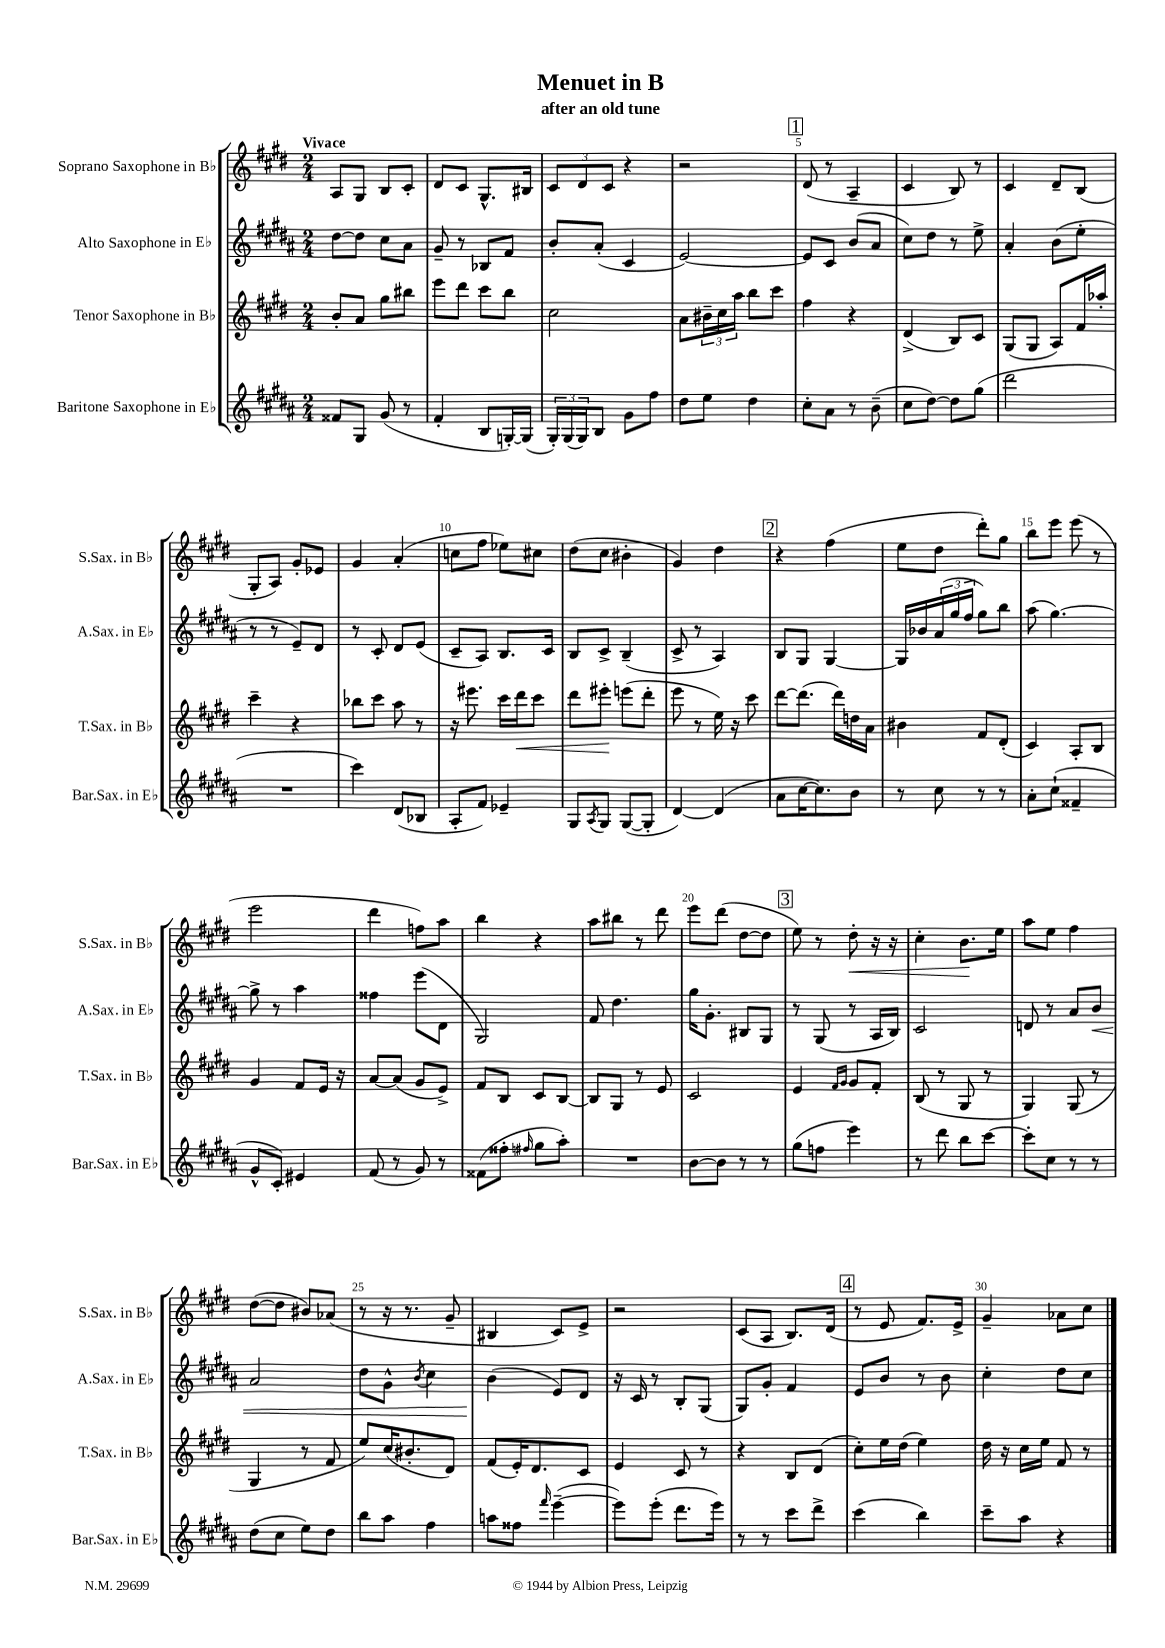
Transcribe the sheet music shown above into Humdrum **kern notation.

**kern	**kern	**kern	**kern
*staff4	*staff3	*staff2	*staff1
*clefG2	*clefG2	*clefG2	*clefG2
*k[f#c#g#d#a#]	*k[f#c#g#d#]	*k[f#c#g#d#a#]	*k[f#c#g#d#]
*M2/4	*M2/4	*M2/4	*M2/4
8f##	8b'	[8dd#	8A
8G#	8a	8dd#]	8G#
(8g#	8gg#	8cc#	8B
8r	8bb#	8a#	8c#'
=	=	=	=
4f#'	8eee	8g#~	8d#
.	8ddd#	8r	8c#
8B	8ccc#	8B-	8.G#^^
[16G')	8bb	8f#	.
(16G]	.	.	16B#
=	=	=	=
24G#')	2cc#	8b'	12c#
(24G#	.	.	.
24G#)	.	.	12d#
8B	.	(8a#'	.
.	.	.	12c#
8g#	.	4c#	4r
8ff#	.	.	.
=	=	=	=
8dd#	8a	[2e)	2r
8ee	24b#~	.	.
.	24cc#	.	.
.	24aa	.	.
4dd#	8bb	.	.
.	8ccc#	.	.
=	=	=	=
8cc#'	4ff#	8e]	(8d#
8a#	.	8c#	8r
8r	4r	(8b	4A~
(8b~	.	8a#	.
=	=	=	=
8cc#	(4d#^	8cc#)	4c#
[8dd#)	.	8dd#	.
8dd#]	8B)	8r	8B)
(8gg#	8c#	8ee^	8r
=	=	=	=
2ddd#	(8G#	4a#'	4c#
.	8G#	.	.
.	8A)	(8b	8d#~
.	16f#	8ee'	(8B
.	16aa-'	.	.
=	=	=	=
2r	4ccc#~	8r	8G#'
.	.	8r	8A)
.	4r	8e~)	8g#'
.	.	8d#	8e-
=	=	=	=
4ccc#)	8bb-	8r	4g#
.	8ccc#	8c#'	.
(8d#	8aa	8d#	(4a'
8B-	8r	(8e	.
=	=	=	=
8A#'	16r	8c#~	8cc
.	8.eee#	.	.
8f#)	.	8A#)	8ff#
4e-~	16ccc#	8.B	8ee-)
.	16ddd#	.	.
.	8ccc#	.	8cc#
.	.	16c#	.
=	=	=	=
8G#	8ddd#	8B	(8dd#
8qA#	.	.	.
8G#	8eee#'	8c#^	8cc#
([8G#	(8eee	(4B~	4b#'
8G#']	8ddd#'	.	.
=	=	=	=
[4d#)	8eee	8c#^	4g#)
.	8r	8r	.
(4d#]	16ee)	4A#)	4dd#
.	16r	.	.
.	8ccc#	.	.
=	=	=	=
8a#	[8ddd#	8B	4r
[16cc#	(8.ddd#]	8G#	.
8.cc#])	.	.	.
.	.	[4G#	(4ff#
.	16ddd#)	.	.
8b	16dd	.	.
.	16a	.	.
=	=	=	=
8r	4b#	16G#]	8ee
.	.	16b-	.
8cc#	.	(24a#	8dd#
.	.	24gg#	.
.	.	24ff#	.
8r	8f#	8gg#)	8ddd#')
8r	(8d#'	8bb	8gg#
=	=	=	=
8a#'	4c#)	(8aa#	8bb
(8cc#`	.	[4.gg#)	8eee
4f##~	8A'	.	(8eee
.	8B	.	8r
=	=	=	=
8g#^^	4g#	8gg#^]	2eee
8c#')	.	8r	.
4e#	8f#	4aa#	.
.	16e	.	.
.	16r	.	.
=	=	=	=
(8f#	[8a	4ff##	4ddd#
8r	(8a]	.	.
8g#)	8g#	(8eee	8ff)
8r	8e^)	8d#	8aa
=	=	=	=
(8f##	8f#	2G#)	4bb
8ff##'	8B	.	.
16qqff#	.	.	.
8gg#	8c#	.	4r
8aa#')	[8B	.	.
=	=	=	=
2r	8B]	8f#	8aa
.	8G#	4.dd#	8bb#
.	8r	.	8r
.	8e	.	8ddd#
=	=	=	=
[8b	2c#	16gg#	8eee
.	.	8.g#'	.
8b]	.	.	(8ddd#
8r	.	8B#	[8dd#
8r	.	8G#	8dd#]
=	=	=	=
(8gg#	4e	8r	8ee)
8ff	.	(8G#	8r
.	16qqf#	.	.
.	16qqg#	.	.
4eee)	8g#	8r	8dd#'
.	8f#'	16A#	16r
.	.	16B)	16r
=	=	=	=
8r	(8B	2c#	4cc#'
8ddd#	8r	.	.
8bb	8G#	.	8.b
[8ccc#	8r	.	.
.	.	.	16ee
=	=	=	=
8ccc#']	4G#)	8d	8aa
8cc#	.	8r	8ee
8r	(8G#	8a#	4ff#
8r	8r	8b	.
=	=	=	=
(8dd#	4G#	2a#	([8dd#
8cc#	.	.	8dd#]
8ee)	8r	.	8b#)
8dd#	8f#	.	(8a-
=	=	=	=
8bb	8ee)	8dd#	8r
8aa#	(16cc#	8g#^^	16r
.	8.b#'	.	8.r
.	.	8qb	.
4ff#	.	4cc#	.
.	8d#)	.	8g#~
=	=	=	=
8aa	(8f#	(4b	4B#
8ff##	16e')	.	.
.	8.d#	.	.
16qqfff#	.	.	.
([4eee~	.	8e)	8c#)
.	8c#	8d#	8e^
=	=	=	=
8eee])	4e	16r	2r
.	.	16c#	.
(8eee'	.	8r	.
8.ddd#	8c#	8B'	.
.	8r	(8G#	.
16eee)	.	.	.
=	=	=	=
8r	4r	8G#)	(8c#
8r	.	8g#'	8A
8ccc#	8B	4f#	8.B)
8ddd#^	(8d#	.	.
.	.	.	(16d#
=	=	=	=
(4ccc#	8cc#')	8e	8r
.	16ee	8b	8e
.	(16dd#	.	.
4bb)	4ee)	8r	8.f#)
.	.	8b	.
.	.	.	16e^
=	=	=	=
8ccc#~	16dd#	4cc#'	4g#~
.	16r	.	.
8aa#	16cc#	.	.
.	16ee	.	.
4r	8f#	8dd#	8a-
.	8r	8cc#	8cc#
==	==	==	==
*-	*-	*-	*-
